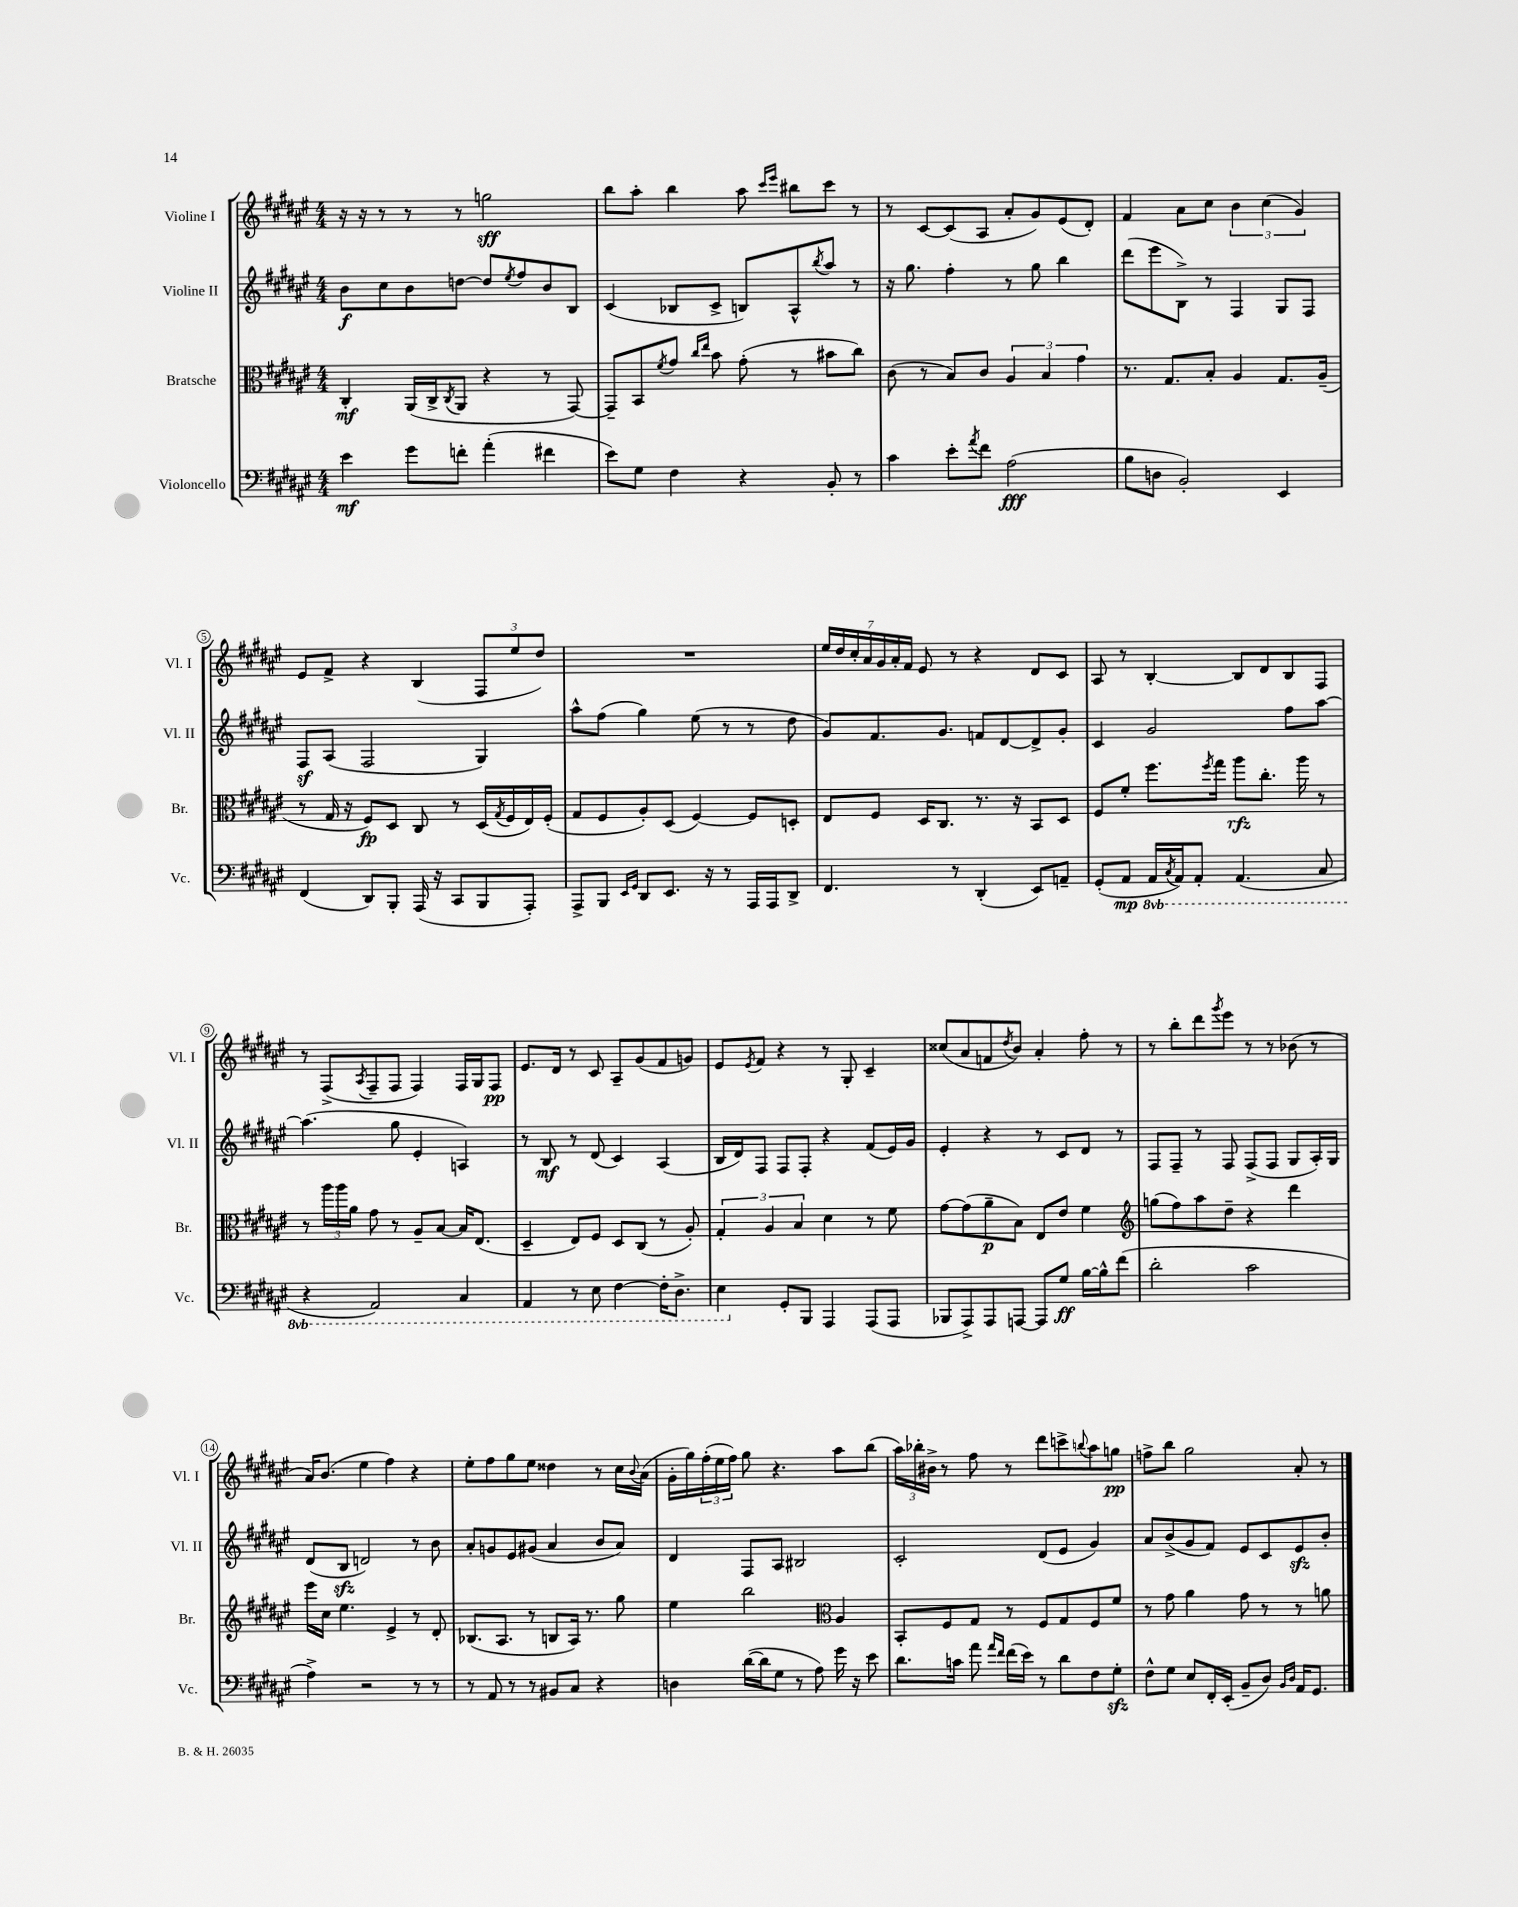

**kern	**dynam	**kern	**dynam	**kern	**dynam	**kern	**dynam
*part4	*part4	*part3	*part3	*part2	*part2	*part1	*part1
*staff4	*staff4	*staff3	*staff3	*staff2	*staff2	*staff1	*staff1
*I"Violoncello	*	*I"Bratsche	*	*I"Violine II	*	*I"Violine I	*
*I'Vc.	*	*I'Br.	*	*I'Vl. II	*	*I'Vl. I	*
*clefF4	*	*clefC3	*	*clefG2	*	*clefG2	*
*k[f#c#g#d#a#e#]	*	*k[f#c#g#d#a#e#]	*	*k[f#c#g#d#a#e#]	*	*k[f#c#g#d#a#e#]	*
*M4/4	*	*M4/4	*	*M4/4	*	*M4/4	*
=1	=1	=1	=1	=1	=1	=1	=1
4e#\	mf	4C#'/	mf	8b\L	f	16r	.
.	.	.	.	.	.	16r	.
.	.	.	.	8cc#\	.	8r	.
8g#\L	.	(16AA#/LL	.	8b\	.	8r	.
.	.	16C#^/J	.	.	.	.	.
.	.	8qC#/	.	.	.	.	.
8fn'\J	.	8AA#/J	.	[8ddn\J	.	8r	.
(4a#'\	.	4r	.	8dd/L]	.	2ggn\	sff
.	.	.	.	8qee#/	.	.	.
.	.	.	.	8ff#/	.	.	.
4f#X\	.	8r	.	8b/	.	.	.
.	.	[8GG#/)	.	8B/J	.	.	.
=2	=2	=2	=2	=2	=2	=2	=2
8e#\L)	.	8GG#~/L]	.	(4c#/	.	8bb\L	.
8G#\J	.	8BB/	.	.	.	8aa#'\J	.
.	.	8qf#/	.	.	.	.	.
4F#\	.	8g#/J	.	8B-X/L	.	4bb\	.
.	.	16qqcc#/LL	.	.	.	.	.
.	.	16qqee#/JJ	.	.	.	.	.
.	.	8b\	.	8c#^/J	.	.	.
4r	.	(8g#'\	.	8Bn/L)	.	8aa#\	.
.	.	.	.	.	.	16qqccc#/LL	.
.	.	.	.	.	.	16qqeee#/JJ	.
.	.	8r	.	8A#^^/	.	8bb#X\L	.
.	.	.	.	8qbb/	.	.	.
8BB'/	.	8b#X\L	.	8aa#/J	.	8ccc#\J	.
8r	.	8cc#\J)	.	8r	.	8r	.
=3	=3	=3	=3	=3	=3	=3	=3
4c#\	.	(8c#\	.	16r	.	8r	.
.	.	.	.	8.gg#\	.	.	.
.	.	8r	.	.	.	[8c#/L	.
8e#'\L	.	8B/L)	.	4ff#'\	.	(8c#/]	.
8qa#/	.	.	.	.	.	.	.
8f#\J	.	8c#/J	.	.	.	8A#/J	.
(2A#\	fff	6A#/	.	8r	.	8a#'/L	.
.	.	.	.	8gg#\	.	8g#/)	.
.	.	6B/	.	.	.	.	.
.	.	.	.	4bb\	.	(8e#/	.
.	.	6g#\	.	.	.	.	.
.	.	.	.	.	.	8d#'/J)	.
=4	=4	=4	=4	=4	=4	=4	=4
8B\L	.	8.r	.	(8ddd#\L	.	4f#/	.
8Dn\J	.	.	.	8eee#\	.	.	.
.	.	8.G#/L	.	.	.	.	.
2BB'/)	.	.	.	8B^\J)	.	8a#\L	.
.	.	8B'/J	.	8r	.	8cc#\J	.
.	.	4A#/	.	4F#/	.	6b\	.
.	.	.	.	.	.	(6cc#\	.
4EE#/	.	8.G#/L	.	8G#/L	.	.	.
.	.	.	.	.	.	6g#/)	.
.	.	.	.	8F#/J	.	.	.
.	.	(16A#~/Jk	.	.	.	.	.
!!LO:LB:g=z
=5	=5	=5	=5	=5	=5	=5	=5
(4FF#/	.	8r	.	8F#z/L	.	8e#/L	.
.	.	16G#/	.	(8A#/J	.	8f#^/J	.
.	.	16r	.	.	.	.	.
8DD#/L)	.	8F#/L)	fp	2F#/	.	4r	.
8BBB'/J	.	8D#/J	.	.	.	.	.
(16AAA#/	.	8C#/	.	.	.	(4B/	.
16r	.	.	.	.	.	.	.
8CC#/L	.	8r	.	.	.	.	.
8BBB/	.	(16D#/LL	.	4G#/)	.	12F#/L	.
.	.	8qG#/	.	.	.	.	.
.	.	16F#/	.	.	.	.	.
.	.	.	.	.	.	12ee#/	.
8AAA#'/J)	.	16E#/)	.	.	.	.	.
.	.	.	.	.	.	12dd#/J)	.
.	.	(16F#'/JJ	.	.	.	.	.
=6	=6	=6	=6	=6	=6	=6	=6
8AAA#^/L	.	8G#/L	.	8aa#^^\L	.	1r	.
8BBB/J	.	8F#/	.	(8ff#\J	.	.	.
16qqEE#/LL	.	.	.	.	.	.	.
16qqGG#/JJ	.	.	.	.	.	.	.
8DD#/L	.	8A#'/)	.	4gg#\)	.	.	.
8.EE#/J	.	(8D#/J	.	.	.	.	.
.	.	[4F#/)	.	(8ee#\	.	.	.
16r	.	.	.	.	.	.	.
8r	.	.	.	8r	.	.	.
16AAA#/LL	.	8F#/L]	.	8r	.	.	.
16AAA#/J	.	.	.	.	.	.	.
8DD#^/J	.	8Dn'/J	.	8dd#\	.	.	.
=7	=7	=7	=7	=7	=7	=7	=7
4.FF#/	.	8E#/L	.	8g#/L)	.	28ee#/LL	.
.	.	.	.	.	.	28dd#/	.
.	.	.	.	.	.	28cc#'/	.
.	.	.	.	.	.	28a#/	.
.	.	8F#/J	.	8.f#/	.	.	.
.	.	.	.	.	.	28g#/	.
.	.	.	.	.	.	28a#'/	.
.	.	.	.	.	.	28f#/JJ	.
.	.	16D#/KL	.	.	.	8e#/	.
.	.	8.C#/J	.	8.g#/J	.	.	.
8r	.	.	.	.	.	8r	.
(4DD#'/	.	8.r	.	8fn/L	.	4r	.
.	.	.	.	[8d#/	.	.	.
.	.	16r	.	.	.	.	.
8EE#/L)	.	8BB/L	.	8d#^/]	.	8d#/L	.
8AAn~/J	.	8D#/J	.	8g#'/J	.	8c#/J	.
=8	=8	=8	=8	=8	=8	=8	=8
(8GG#'/L	.	8F#/L	.	4c#/	.	8A#/	.
8AA#/J	mp	8f#'/J	.	.	.	8r	.
*8ba	*	*	*	*	*	*	*
16AAA#/LL	.	8.ff#\L	.	2g#/	.	[4B'/	.
8qCC#/	.	.	.	.	.	.	.
16AAA#/J)	.	.	.	.	.	.	.
8AAA#'/J	.	.	.	.	.	.	.
.	.	8qff#/	.	.	.	.	.
.	.	16gg#\Jk	.	.	.	.	.
(4.AAA#/	.	8aa#\L	rfz	.	.	8B/L]	.
.	.	8.cc#'\J	.	.	.	8d#/	.
.	.	.	.	8ff#\L	.	8B/	.
.	.	16aa#\	.	.	.	.	.
8CC#/	.	8r	.	[8aa#\J	.	8F#/J	.
!!LO:LB:g=z
=9	=9	=9	=9	=9	=9	=9	=9
4r	.	8r	.	(4.aa#\]	.	8r	.
.	.	24aa#\LL	.	.	.	(8F#^/L	.
.	.	24aa#\	.	.	.	.	.
.	.	24a#\JJ	.	.	.	.	.
.	.	.	.	.	.	8qA#/	.
2AAA#/)	.	8g#\	.	.	.	8F#~/	.
.	.	8r	.	8gg#\	.	8F#/J	.
.	.	8A#~/L	.	4e#'/	.	4F#/)	.
.	.	[8B/J	.	.	.	.	.
4CC#/	.	16B/KL]	.	4An/)	.	16F#/LL	.
.	.	(8.E#/J	.	.	.	16G#/J	.
.	.	.	.	.	.	8F#/J	pp
=10	=10	=10	=10	=10	=10	=10	=10
4AAA#/	.	4D#~/	.	8r	.	8.e#/L	.
.	.	.	.	8B/	mf	.	.
.	.	.	.	.	.	16d#/Jk	.
8r	.	8E#/L)	.	8r	.	8r	.
8EE#\	.	8F#/J	.	(8d#/	.	8c#/	.
[4FF#\	.	8D#/L	.	4c#/)	.	8A#~/L	.
.	.	(8C#/J	.	.	.	(8g#/	.
16FF#'\KL]	.	8r	.	(4A#/	.	8f#/	.
8.DD#^\J	.	.	.	.	.	.	.
.	.	8A#'/)	.	.	.	8gn/J)	.
=11	=11	=11	=11	=11	=11	=11	=11
4EE#\	.	6G#'/	.	16B/LL	.	8e#/L	.
.	.	.	.	16d#/J)	.	.	.
.	.	.	.	.	.	8qe#/	.
.	.	.	.	8F#/J	.	8f#/J	.
.	.	6A#/	.	.	.	.	.
*X8ba	*	*	*	*	*	*	*
8GG#'/L	.	.	.	8F#/L	.	4r	.
.	.	6B/	.	.	.	.	.
8BBB/J	.	.	.	8F#'/J	.	.	.
4AAA#/	.	4d#\	.	4r	.	8r	.
.	.	.	.	.	.	8G#'/	.
(8AAA#/L	.	8r	.	(8f#/L	.	4c#~/	.
8AAA#/J	.	8f#\	.	16e#/L)	.	.	.
.	.	.	.	16g#/JJ	.	.	.
=12	=12	=12	=12	=12	=12	=12	=12
8BBB-X/L	.	[8g#\L	.	4e#'/	.	(8cc##X/L	.
8AAA#^/)	.	(8g#\]	.	.	.	8a#/	.
8AAA#/	.	8a#~\	p	4r	.	8fn/	.
.	.	.	.	.	.	8qdd#/	.
[8AAAn/J	.	8B\J)	.	.	.	8b/J)	.
8AAA/L]	.	8E#/L	.	8r	.	4a#'/	.
8G#/J	ff	8e#/J	.	8c#/L	.	.	.
[16B\LL	.	4f#\	.	8d#/J	.	8ff#'\	.
16B^^\J]	.	.	.	.	.	.	.
(8f#\J	.	.	.	8r	.	8r	.
=13	=13	=13	=13	=13	=13	=13	=13
*	*	*clefG2	*	*	*	*	*
2d#'\	.	(8ggn\L	.	8F#/L	.	8r	.
.	.	8ff#\)	.	8F#~/J	.	8bb'\L	.
.	.	8aa#\	.	8r	.	8ddd#\	.
.	.	.	.	.	.	8qggg#/	.
.	.	8dd#~\J	.	8F#/	.	8eee#\J	.
2c#\	.	4r	.	(8F#^/L	.	8r	.
.	.	.	.	8F#/J	.	8r	.
.	.	4ddd#\	.	8G#/L	.	(8b-X\	.
.	.	.	.	16A#'/L)	.	8r	.
.	.	.	.	16G#/JJ	.	.	.
!!LO:LB:g=z
=14	=14	=14	=14	=14	=14	=14	=14
4A#^\)	.	16eee#\LL	.	(8d#/L	.	16a#/KL)	.
.	.	16cc#\JJ	.	.	.	(8.b/J	.
.	.	4.ee#\	.	8Bzz/J	.	.	.
2r	.	.	.	2dn/)	.	4ee#\	.
.	.	4e#^/	.	.	.	4ff#\)	.
8r	.	8r	.	8r	.	4r	.
8r	.	8d#'/	.	8b\	.	.	.
=15	=15	=15	=15	=15	=15	=15	=15
8r	.	(8.B-X/L	.	8a#'/L	.	8ee#'\L	.
8AA#/	.	.	.	8gn/	.	8ff#\	.
.	.	8.A#/J	.	.	.	.	.
8r	.	.	.	8e#/	.	8gg#\	.
8r	.	8r	.	(8g#X/J	.	8ee#\J	.
8BB#X/L	.	8Bn/L	.	4a#/	.	4dd##X\	.
8C#/J	.	16A#/Jk)	.	.	.	.	.
.	.	8.r	.	.	.	.	.
4r	.	.	.	8b/L	.	8r	.
.	.	8gg#\	.	8a#/J)	.	16cc#\LL	.
.	.	.	.	.	.	8qqb/	.
.	.	.	.	.	.	(16a#\JJ	.
=16	=16	=16	=16	=16	=16	=16	=16
4Dn\	.	4ee#\	.	4d#/	.	16g#'\LL	.
.	.	.	.	.	.	16gg#\)	.
.	.	.	.	.	.	(24ff#'\	.
.	.	.	.	.	.	24ee#\	.
.	.	.	.	.	.	24ff#\JJ)	.
([16d#\LL	.	2bb\	.	8F#/L	.	8gg#\	.
16d#\J]	.	.	.	.	.	.	.
8G#\J	.	.	.	8A#/J	.	4.r	.
8r	.	.	.	2B#X/	.	.	.
8A#\)	.	.	.	.	.	.	.
*	*	*clefC3	*	*	*	*	*
16g#\	.	4A#/	.	.	.	8aa#\L	.
16r	.	.	.	.	.	.	.
8e#\	.	.	.	.	.	(8bb\J	.
=17	=17	=17	=17	=17	=17	=17	=17
8.d#\L	.	8BB'/L	.	2c#'/	.	24aa#\LL)	.
.	.	.	.	.	.	24bb-X'\	.
.	.	.	.	.	.	24b#X^\JJ	.
.	.	8F#/	.	.	.	8r	.
16cn\Jk	.	.	.	.	.	.	.
8a#\	.	8G#/J	.	.	.	8ff#\	.
16qqa#/LL	.	.	.	.	.	.	.
16qqf#/JJ	.	.	.	.	.	.	.
(16f#\LL	.	8r	.	.	.	8r	.
16e#\JJ)	.	.	.	.	.	.	.
8r	.	8F#/L	.	(8d#/L	.	8ddd#\L	.
8d#\L	.	8G#/	.	8e#/J	.	8cccn^\	.
.	.	.	.	.	.	8qqbbn/	.
8F#\	.	8F#/	.	4g#/)	.	8aa#\	.
8G#zz'\J	.	8f#/J	.	.	.	8ggn\J	pp
=18	=18	=18	=18	=18	=18	=18	=18
8F#^^\L	.	8r	.	8a#/L	.	8ffn^\L	.
8G#\J	.	8g#\	.	(8b^/	.	8bb\J	.
8E#/L	.	4a#\	.	8g#/	.	2gg#\	.
16FF#'/L	.	.	.	8f#/J)	.	.	.
(16EE#'/JJ	.	.	.	.	.	.	.
8BB~/L	.	8g#\	.	8e#/L	.	.	.
8D#/J)	.	8r	.	8c#/	.	.	.
16qqBB/LL	.	.	.	.	.	.	.
16qqD#/JJ	.	.	.	.	.	.	.
16AA#/KL	.	8r	.	8e#zz/	.	8a#'/	.
8.GG#/J	.	.	.	.	.	.	.
.	.	8an\	.	8b'/J	.	8r	.
==	==	==	==	==	==	==	==
*-	*-	*-	*-	*-	*-	*-	*-
